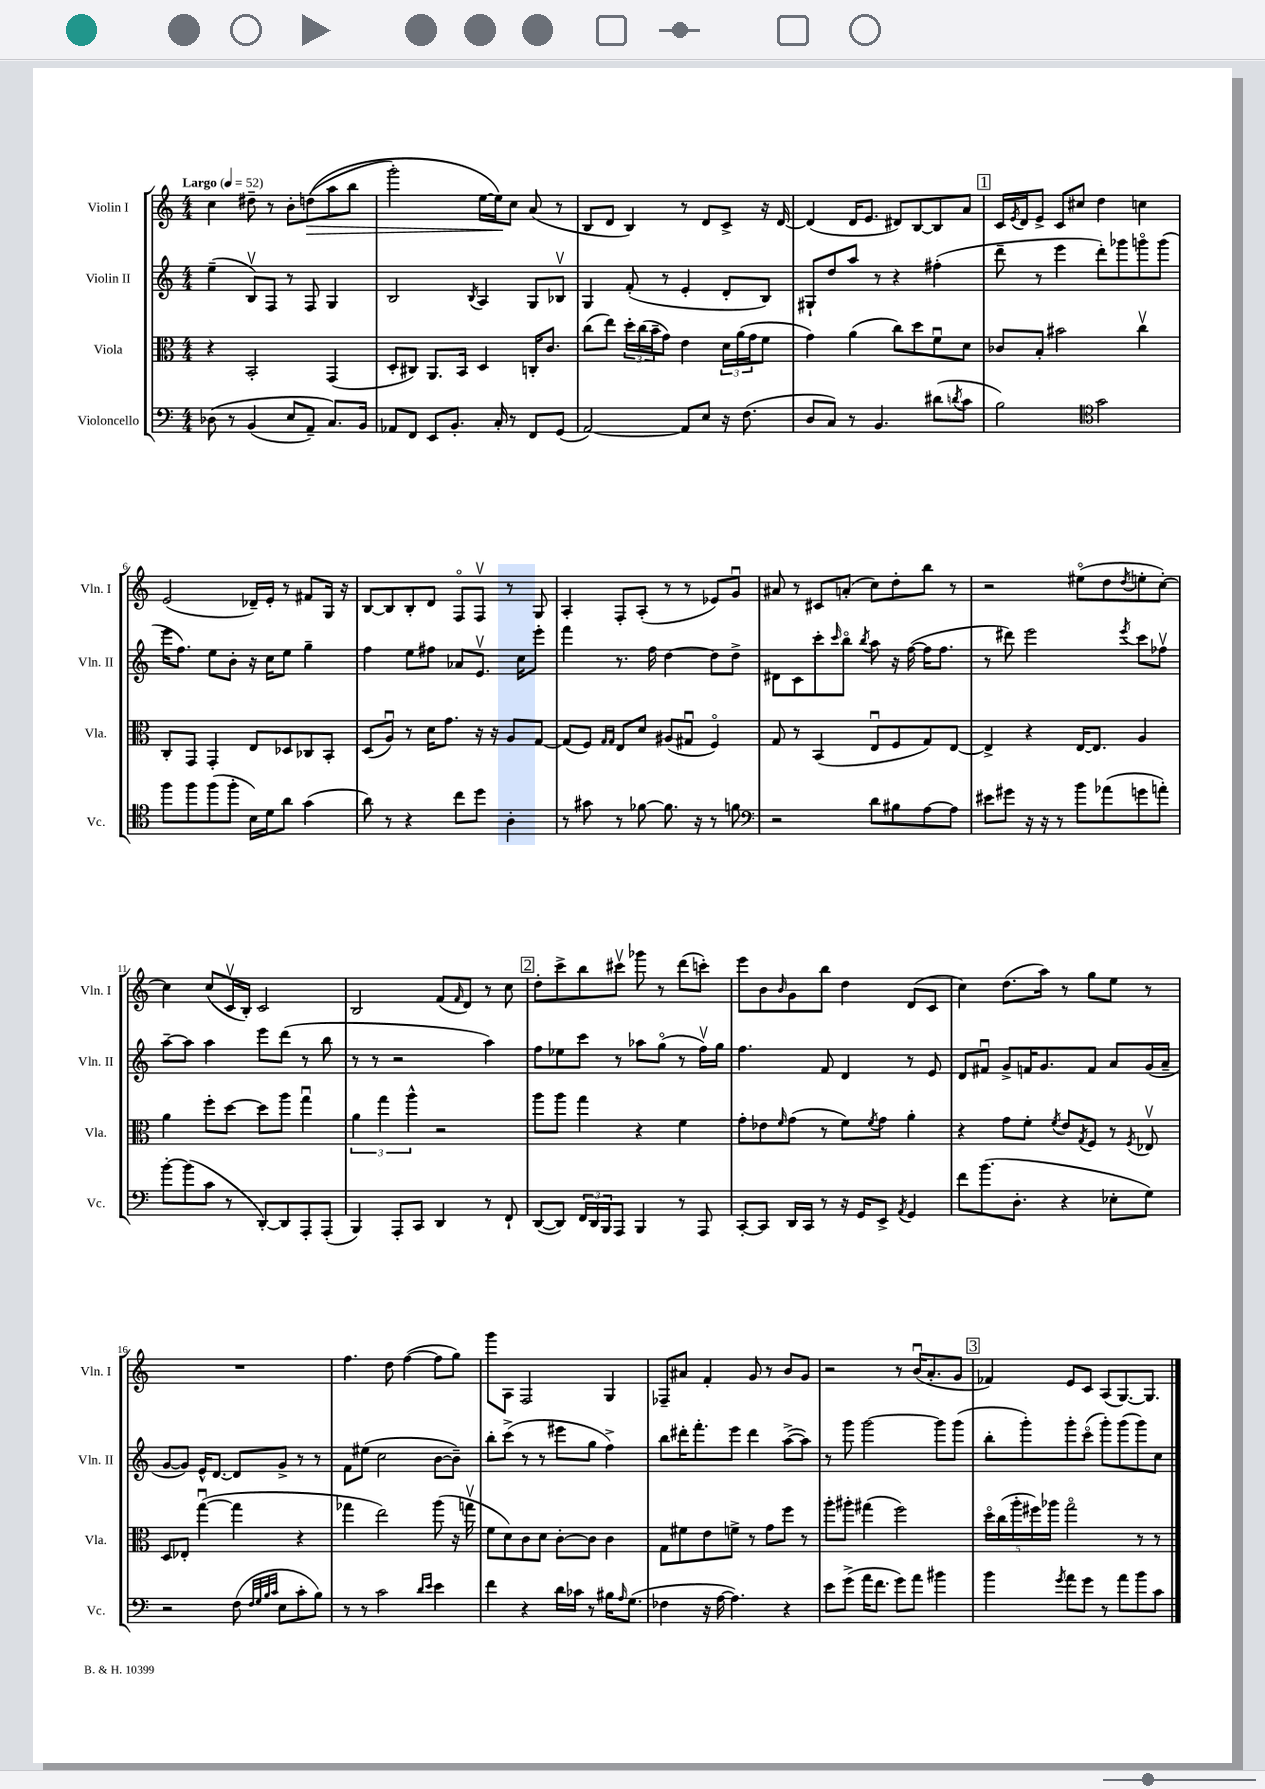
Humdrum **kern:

**kern	**kern	**kern	**kern
*staff4	*staff3	*staff2	*staff1
*clefF4	*clefC3	*clefG2	*clefG2
*k[]	*k[]	*k[]	*k[]
*M4/4	*M4/4	*M4/4	*M4/4
*MM52	*MM52	*MM52	*MM52
&(8D-	4r	(4ee~	4cc
8r	.	.	.
(4BB	2BB'	8Bv)	8dd#~
.	.	8F	8r
8E	.	8r	8b'
8AA~)	.	8F	&((8dd
8.C&)	(4GG	4G	8aa
.	.	.	8bb
16BB	.	.	.
=	=	=	=
8AA-	8D'	2B	2ggg')
8FF	8C#)	.	.
8EE	8.AA	.	.
8.BB'	.	.	.
.	16BB	.	.
.	.	8qB	.
.	4D	4A	[16ee
16C'	.	.	16ee]&)
8r	.	.	8cc
8FF	16C'	8G	(8a
.	8.c	.	.
(8GG	.	8B-v	8r
=	=	=	=
[2AA)	(8cc	4G	8B
.	8ee)	.	8d
.	24dd'	(8f'	4B)
.	(24cc	.	.
.	24b~	.	.
.	8g)	8r	.
8AA]	4e	4e'	8r
8E	.	.	8d
16r	24d	8d'	8c^
.	(24a	.	.
(8.F	.	.	.
.	24g	.	.
.	8f	8B)	16r
.	.	.	[16d
=	=	=	=
8D	4g)	8G#`	(4d]
8C)	.	8dd	.
8r	(4a	8aa	16d
.	.	.	8.e
4.BB	.	8r	.
.	8cc)	4r	8d#)
.	8dd	.	[8B
(8d#	8fu	(4ff#'	8B]
8qd	.	.	.
8c	8d	.	8a
=	=	=	=
2B)	8c-	8ddd~	16c
.	.	.	8qe
.	.	.	16d
.	8B'	8r	8e^
.	2b#	4eee	8c
.	.	.	8cc#
*clefC4	*	*	*
2g	.	8ddd')	4dd
.	.	8ggg-	.
.	4ccv	8gggo	4cc
.	.	(8ggg	.
=	=	=	=
8ff	8C'	16eee	(2e
.	.	8.ff)	.
8ff	8GG	.	.
(8ff	4GG'	8ee	.
8ff'	.	8b'	.
16B)	8E	16r	16d-~)
16d	.	16cc	16e'
8a	8D-	8ee	8r
(4g	8C-	4gg~	8f#
.	8BB'	.	16G
.	.	.	16r
=	=	=	=
8a)	(8D	4ff	[8B
8r	8Au)	.	8B]
4r	8r	8ee	8B'
.	16d	8ff#	8d
.	8.g	.	.
8cc	.	8a-	8Fo
8dd	16r	8.ev	8Fv
.	16r	.	.
4A'	8A	.	8r
.	.	16cc	.
.	[8G	8eee'	8G
=	=	=	=
8r	(8G]	4fff	4A'
8g#	8F)	.	.
.	16qqG	.	.
.	16qqG	.	.
8r	8E	8.r	8F'
[8f-	8d	.	(8A'
.	.	16ff	.
8.f-]	(8A#	[4dd	8r
.	8G#u	.	8r
16r	.	.	.
8r	4Fo)	8dd]	8e-)
8f	.	8dd^	8gu
=	=	=	=
*clefF4	*	*	*
2r	8G	8d#	8a#
.	8r	8c	8r
.	(4BB	8ccc'	8c#
.	.	16qqccc	.
.	.	8bbo	(8a'
.	.	8qbb	.
8d	8Eu	8aa	8cc)
8B#	8F	16r	8dd'
.	.	([16ff	.
[8A	8G)	16ff]	8bb
.	.	8.ff	.
8A]	[8E	.	8r
=	=	=	=
8e#	4E^]	8r	2r
8g#	.	8ddd#)	.
16r	4r	2eee	.
16r	.	.	.
8r	.	.	.
8b	[16E	.	(8ee#o
.	8.E]	.	.
(8a-	.	.	8dd
.	.	8qeee	8qdd
8g	4A	8ccc	8ee'
8a')	.	8ff-v	[8cc')
=	=	=	=
[8b'	4a	[8aa~	4cc]
(8b]	.	8aa]	.
8c	8ff'	4aa	(8cc
8r	[8dd	.	16cv
.	.	.	16B')
[8DD')	8dd]	8eee	2c
8DD]	8aa	(8ddd	.
8AAA'	4ggu	8r	.
(8AAA'	.	8bb	.
=	=	=	=
4BBB)	6a	8r	2B
.	.	8r	.
.	6gg	.	.
8AAA'	.	2r	.
.	6aa^^	.	.
8CC	.	.	.
4DD	2r	.	(8f
.	.	.	16qqf
.	.	.	8d)
8r	.	4aa)	8r
8FF`	.	.	8cc
=	=	=	=
([8DD	8aa	8ff	8dd'
8DD])	8aa	8ee-	8ccc^
24FF	4gg	8ccc	8bb
24DD	.	.	.
24BBB	.	.	.
8AAA	.	8r	8ccc#v
4BBB	4r	8aa-	8ggg-
.	.	(8ggo	8r
8r	4f	8r	(8ddd
8AAA	.	16ffv)	8ccc')
.	.	16gg	.
=	=	=	=
[8CC'	8g'	4.ff	8eee
8CC]	8e-	.	8b
.	16qqf	.	16qqb
16DD	(8g	.	8g
16CC	.	.	.
8r	8r	8f	8bb
16r	8f)	4d	4dd
16GG	.	.	.
.	8qf	.	.
8EE^	8g	.	.
8qAA	.	.	.
4GG	4a'	8r	(8d
.	.	8e	8c
=	=	=	=
8f	4r	8d	4cc)
(8.b	.	8f#u	.
.	8g	8g^	(8.dd
8.D'	.	.	.
.	8f'	16f	.
.	.	8.g	16aa)
.	8qf	.	.
4r	8e	.	8r
.	8qG	.	.
.	8F	8f	8gg
8E-'	8r	8a	8ee
.	8qF	.	.
8G)	8E-v	(16g	8r
.	.	16a~	.
=	=	=	=
2r	8D	[8g	1r
.	8E-'	8g])	.
.	([4ggu	16e^^	.
.	.	[8.d	.
(8F	4gg]	8d]	.
32qqF	.	.	.
32qqG	.	.	.
32qqB	.	.	.
32qqc	.	.	.
8E	.	8g^	.
8c'	4r	8r	.
8B)	.	8r	.
=	=	=	=
8r	4gg-	8f	4.ff
8r	.	(8ee#	.
2c	2ee)	2cc	.
.	.	.	8dd
.	.	.	([4ff
16qqd	.	.	.
16qqe	.	.	.
4e	(8aa	[8b	8ff]
.	16r	8b~])	8gg)
.	16ggv	.	.
=	=	=	=
4f	8f	8bb'	8ggg
.	8d)	(8ccc^	8A
4r	8c	8r	2F
.	8d	8r	.
16d	[8c'	8eee#	.
16c-	.	.	.
8r	8c]	8gg	.
16B#	4c	4ff^)	4G
16qqA	.	.	.
(8.G	.	.	.
=	=	=	=
4F-	8G	8bb	8F-~
.	8f#	16ddd#'	8a#
.	.	8.fff'	.
16r	8e	.	4f'
[16A	.	.	.
4.A])	8f^	8eee	.
.	8r	4ddd#	8g
.	8g	.	8r
4r	8ff	([8aa^	8b
.	8r	8aa])	8g
=	=	=	=
8e	8aa'	8r	2r
(8g^	8aa#'	8ggg	.
16a	(4gg#	[2ggg	.
8.f	.	.	.
8g)	2ff)	.	8r
8a	.	.	(16bu
.	.	.	8.a'
4b#	.	8ggg]	.
.	.	(8ggg	8g
=	=	=	=
4b	20ddo	8bb'	4f-)
.	(20cc	.	.
.	20aa'	.	.
.	.	8ggg')	.
.	20ff#)	.	.
.	20aa-	.	.
8qg	.	.	.
8a	2ggo	8ggg'	8e
8g	.	(8ccco	8c
8r	.	8ggg')	(8A
8a	.	(8ggg	[8.G)
8b	8r	8ggg)	.
.	.	.	8.G]
8c	8r	8cc	.
==	==	==	==
*-	*-	*-	*-
